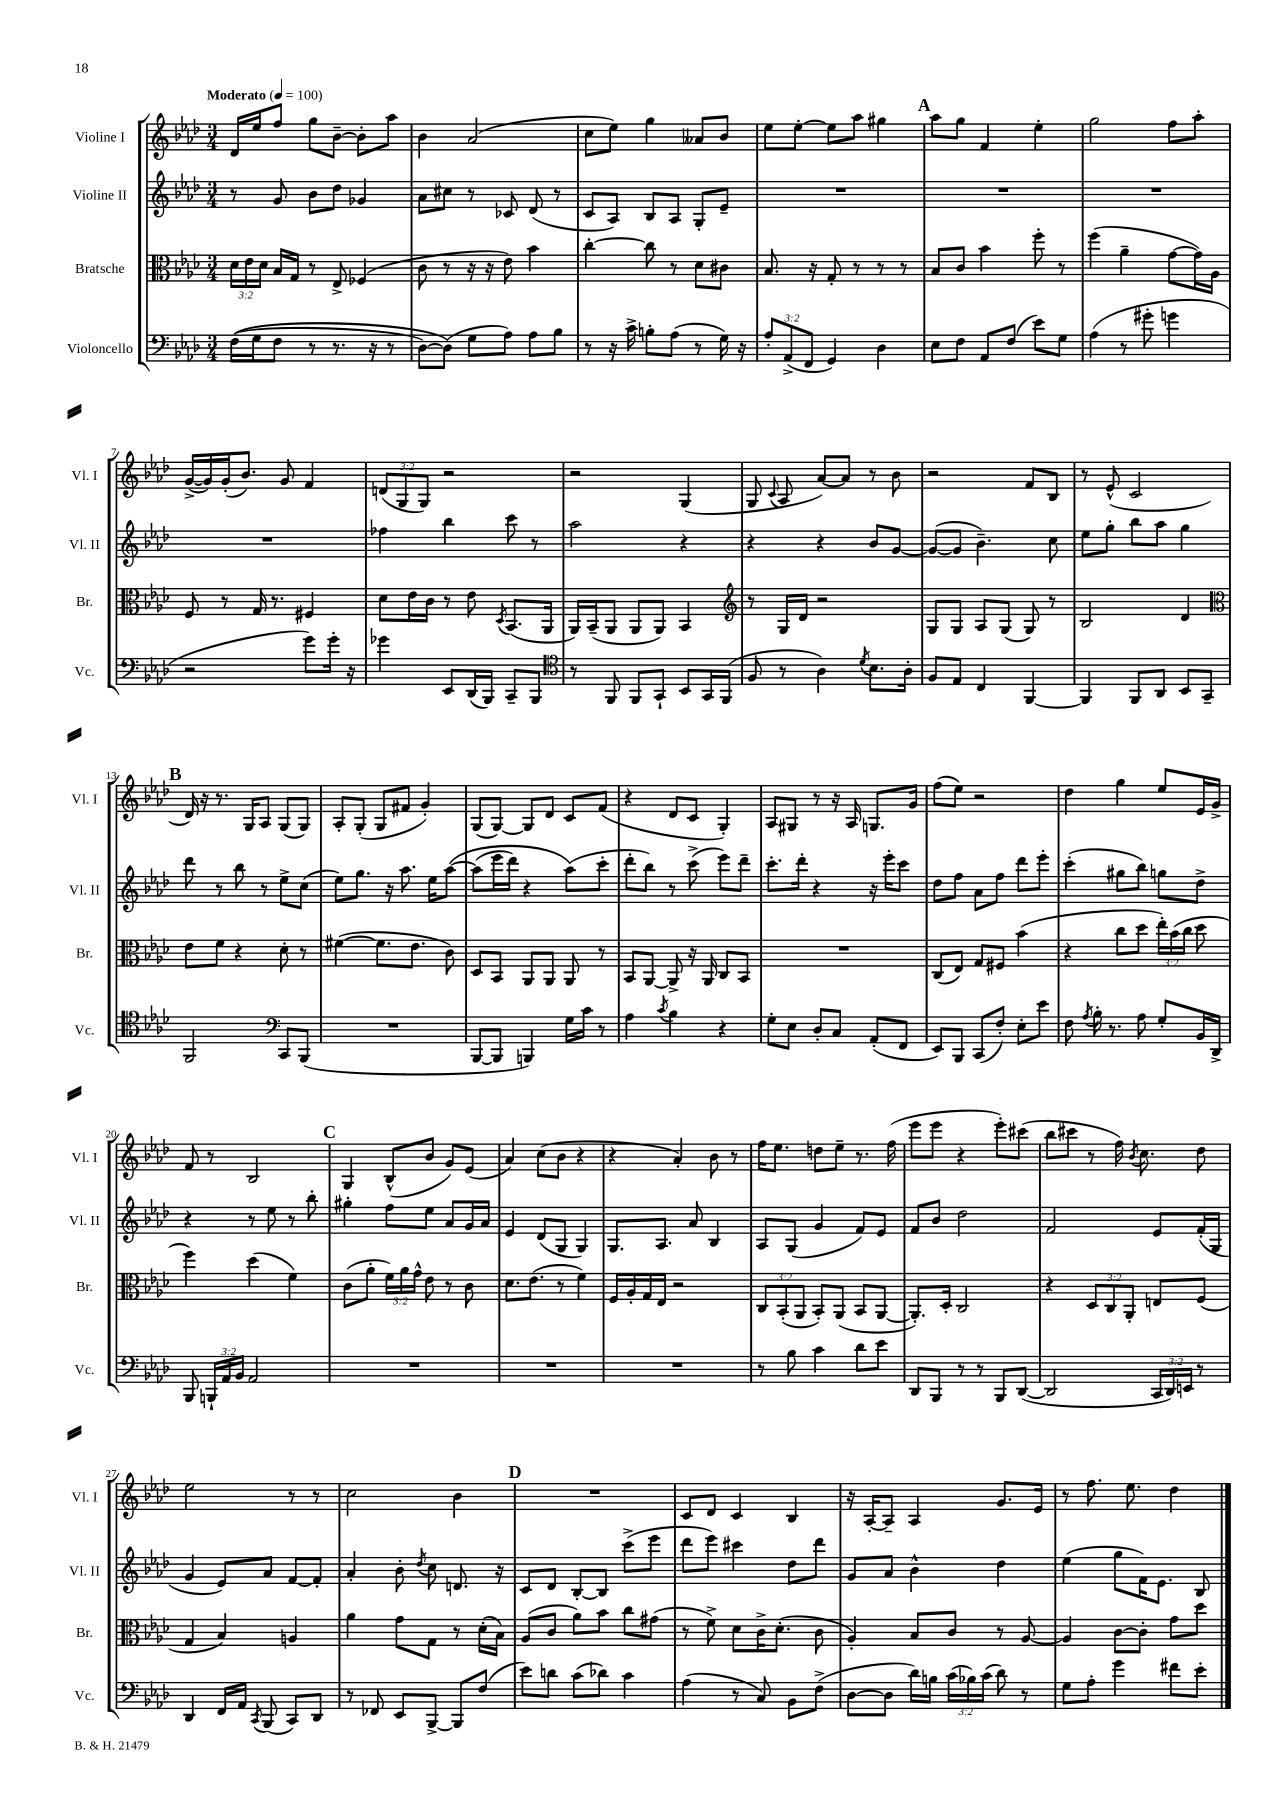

**kern	**kern	**kern	**kern
*staff4	*staff3	*staff2	*staff1
*clefF4	*clefC3	*clefG2	*clefG2
*k[b-e-a-d-]	*k[b-e-a-d-]	*k[b-e-a-d-]	*k[b-e-a-d-]
*M3/4	*M3/4	*M3/4	*M3/4
*MM100	*MM100	*MM100	*MM100
&((16F\LL	24d-\LL	8r	16d-/LL
.	24e-\	.	.
16G\J	.	.	16ee-/J
.	24d-\JJ	.	.
8F\J	16B-/LL	8g/	8ff/J
.	16G/JJ	.	.
8r	8r	8b-\L	8gg\L
8.r	8E-^/	8dd-\J	[8b-~\J
.	(4F-/	4g-/	8b-'\]L
16r	.	.	.
8r	.	.	8aa-\J
=	=	=	=
[8D-\L)	8c\	8a-\L	4b-\
(8D-\]J&)	8r	8cc#\J	.
8G\L	16r	8r	(2a-/
.	16r	.	.
8A-\J)	8e-\)	8c-/	.
8A-\L	4b-\	(8d-/	.
8B-\J	.	8r	.
=	=	=	=
8r	[4cc'\	8c/L	8cc\L
16r	.	8A-/J)	8ee-\J)
16c^\	.	.	.
8B'\L	8cc\]	8B-/L	4gg\
(8A-\J	8r	8A-/J	.
8r	8d-\L	8G'/L	8a--/L
16G\)	8c#\J	8e-~/J	8b-/J
16r	.	.	.
=	=	=	=
12A-'/L	8.B-/	2.r	8ee-\L
(12AA-^/	.	.	.
.	.	.	[8ee-'\J
12FF/J	.	.	.
.	16r	.	.
4GG/)	8G'/	.	8ee-\]L
.	8r	.	8aa-\J
4D-\	8r	.	4gg#\
.	8r	.	.
=	=	=	=
8E-\L	8B-/L	2.r	8aa-\L
8F\J	8c/J	.	8gg\J
8AA-/L	4b-\	.	4f/
(8F/J	.	.	.
8e-\L)	8ff'\	.	4ee-'\
8G\J	8r	.	.
=	=	=	=
(4A-\	(4ff\	2.r	2gg\
8r	4a-~\	.	.
8g#'\	.	.	.
4g\	[8g\L	.	8ff\L
.	16g\]L)	.	8aa-'\J
.	16A-\JJ	.	.
=	=	=	=
2r	8F/	2.r	([16g^/LL
.	.	.	16g/])
.	8r	.	(16g'/J
.	.	.	8.b-/J)
.	16G/	.	.
.	8.r	.	.
.	.	.	8g/
8g\L)	4F#/	.	4f/
16g'\Jk	.	.	.
16r	.	.	.
=	=	=	=
4g-\	8d-\L	4ff-\	(12d/L
.	.	.	12G/
.	16e-\L	.	.
.	.	.	12G/J)
.	16c\JJ	.	.
8EE-/L	8r	4bb-\	2r
(16DD-/L	8e-\	.	.
16BBB-/JJ)	.	.	.
.	8qD-/	.	.
8CC~/L	(8.BB-/L	8ccc\	.
8BBB-/J	.	8r	.
.	16AA-/Jk	.	.
=	=	=	=
*clefC4	*	*	*
8r	16AA-/LL)	2aa-\	2r
.	(16BB-~/J	.	.
8FF/	8AA-/J	.	.
8FF/L	8AA-/L	.	.
8GG`/J	8AA-/J)	.	.
8BB-/L	4BB-/	4r	(4G/
16GG/L	.	.	.
(16FF/JJ	.	.	.
=	=	=	=
*	*clefG2	*	*
8F/	8r	4r	8G/
.	.	.	8qqc/
8r	16G/LL	.	8A-/
.	16d-/JJ	.	.
4A-\)	2r	4r	[8a-/L)
.	.	.	8a-/]J
8qd-/	.	.	.
8.B-\L	.	8b-/L	8r
.	.	[8g/J	8b-\
16A-'\Jk	.	.	.
=	=	=	=
8F/L	8G/L	(8g/_L	2r
8E-/J	8G/J	8g/]J	.
4C/	8A-/L	4.b-~\)	.
.	(8G/J	.	.
[4FF/	8G/)	.	8f/L
.	8r	8cc\	8B-/J
=	=	=	=
4FF/]	2B-/	8ee-\L	8r
.	.	8gg'\J	(8e-^^/
8FF/L	.	8bb-\L	2c/
8AA-/J	.	8aa-\J	.
8BB-/L	4d-/	4gg\	.
8GG~/J	.	.	.
=	=	=	=
*	*clefC3	*	*
2FF/	8e-\L	8ddd-\	16d-/)
.	.	.	16r
.	8f\J	8r	8.r
.	4r	8bb-\	.
.	.	.	16G/LK
.	.	8r	8A-/J
*clefF4	*	*	*
8CC/L	8d-'\	8ee-^\L	(8G/L
(8BBB-/J	8r	(8cc\J	8G/J)
=	=	=	=
2.r	([4f#\	8ee-\L)	8A-'/L
.	.	8.gg\J	(8G'/J
.	8.f#\]L	.	8G/L
.	.	16r	.
.	.	8.aa-\	8f#/J
.	8.e-\J	.	.
.	.	.	4g'/)
.	.	16ee-\LK	.
.	8c\)	&([8aa-\J	.
=	=	=	=
[8BBB-/L	8D-/L	(8aa-\]L	(8G/L
8BBB-/]J	8BB-/J	16eee-\L	[8G/J)
.	.	16ddd-\JJ)	.
4BBB/)	8AA-/L	4r	8G/]L
.	8AA-/J	.	8d-/J
16G\LL	8AA-/	(8aa-\L&)	8c/L
16c\JJ	.	.	.
8r	8r	8ccc'\J	(8f/J
=	=	=	=
4A-\	8BB-/L	8ddd-'\L	4r
.	[8AA-/J	8bb-\J)	.
8qc/	.	.	.
4B-\	8AA-^/]	8r	8d-/L
.	16r	(8ccc^\	8c/J
.	16AA-/	.	.
4r	8C/L	8eee-\L)	4G'/)
.	8BB-/J	8ddd-~\J	.
=	=	=	=
8G'\L	2.r	8.ccc'\L	8A-/L
8E-\J	.	.	8G#/J
.	.	16ddd-'\Jk	.
8D-'/L	.	4r	8r
8C/J	.	.	16r
.	.	.	16A-/
(8AA-'/L	.	16r	8.G/L
.	.	16eee-'\LK	.
8FF/J	.	8ccc\J	.
.	.	.	16g/Jk
=	=	=	=
8EE-/L)	(8C/L	8dd-\L	(8ff\L
8BBB-/J	8E-/J)	8ff\J	8ee-\J)
(8CC/L	8G/L	8a-\L	2r
8F'/J)	8F#/J	8ff\J	.
8E-'\L	(4b-\	8ddd-\L	.
8e-\J	.	8eee-'\J	.
=	=	=	=
8F\	4r	(4ccc'\	4dd-\
8qA-/	.	.	.
16B-'\	.	.	.
8.r	.	.	.
.	8cc\L	8gg#\L	4gg\
8A-\	8dd-\J	8bb-\J)	.
8G'/L	24ee-'\LL)	8gg\L	8ee-/L
.	(24b-\	.	.
.	24cc\JJ	.	.
16BB-/L	8dd-\	8dd-^\J	16e-/L
16DD-^/JJ	.	.	16g^/JJ
=	=	=	=
8BBB-/	4ff\)	4r	8f/
24BBB`/LL	.	.	8r
24AA-/	.	.	.
24BB-/JJ	.	.	.
2AA-/	(4dd-\	8r	2B-/
.	.	8ee-\	.
.	4f\)	8r	.
.	.	8bb-'\	.
=	=	=	=
2.r	(8c\L	4gg#'\	4G/
.	8a-'\J	.	.
.	24f\LL)	8ff\L	(8B-^^/L
.	24a-\	.	.
.	24g^^\JJ	.	.
.	8e-\	8ee-\J	8b-/J
.	8r	8a-/L	8g/L)
.	8c\	16g/L	(8e-/J
.	.	16a-/JJ	.
=	=	=	=
2.r	8.d-\L	4e-/	4a-/)
.	(8.e-\J	.	.
.	.	(8d-/L	(8cc\L
.	8r	8G/J	8b-\J
.	4f\)	4G/)	4r
=	=	=	=
2.r	16F/LL	8.G/L	4r
.	16A-'/	.	.
.	16G/	.	.
.	16E-/JJ	8.A-/J	.
.	2r	.	4a-'/)
.	.	8a-/	.
.	.	4B-/	8b-\
.	.	.	8r
=	=	=	=
8r	12C/L	8A-/L	16ff\LK
.	.	.	8.ee-\J
.	(12BB-'/	.	.
8B-\	.	(8G/J	.
.	12AA-/J	.	.
4c\	8BB-'/L)	4g/	8dd\L
.	(8AA-/J	.	8ee-~\J
8d-\L	8BB-/L	8f/L)	8.r
8e-\J	[8AA-/J	8e-/J	.
.	.	.	(16ff\
=	=	=	=
8DD-/L	8.AA-'/]L)	8f/L	8eee-\L
8BBB-/J	.	8b-/J	8eee-\J
.	16D-'/Jk	.	.
8r	2C/	2dd-\	4r
8r	.	.	.
8BBB-/L	.	.	8eee-'\L)
([8DD-/J	.	.	(8ccc#\J
=	=	=	=
2DD-/]	4r	2f/	8bb-\L
.	.	.	8ccc#\J
.	12D-/L	.	8r
.	12C/	.	.
.	.	.	16ff\)
.	12AA-'/J	.	.
.	.	.	8qb-/
.	.	.	8.cc\
24CC/LL	8E/L	8e-/L	.
24DD-/)	.	.	.
24EE/JJ	.	.	.
8r	(8F/J	(16f'/L	8dd-\
.	.	16G/JJ	.
=	=	=	=
4DD-/	4G/	4g/	2ee-\
16FF/LL	4B-/)	8e-/L)	.
16AA-/JJ	.	.	.
8qCC/	.	.	.
(8BBB-/	.	8a-/J	.
8CC/L)	4A/	[8f/L	8r
8DD-/J	.	8f'/]J	8r
=	=	=	=
8r	4a-\	4a-'/	2cc\
8FF-/	.	.	.
8EE-/L	8g\L	8b-'\	.
.	.	8qdd-/	.
[8BBB-^/J	8G\J	8cc\	.
8BBB-/]L	8r	8.d/	4b-\
(8F/J	(16d-'\LL	.	.
.	16B-\JJ)	16r	.
=	=	=	=
8e-\L)	(8A-/L	8c/L	2.r
8d\J	8c/J	8d-/J	.
(8c\L	8a-\L)	[8B-'/L	.
8d-\J)	8b-\J	8B-/]J	.
4c\	8cc\L	(8ccc^\L	.
.	(8g#\J	8eee-\J	.
=	=	=	=
(4A-\	8r	8ddd-\L	8c/L
.	8f^\)	8eee-\J)	8d-/J
8r	8d-\L	4ccc#\	4c/
8C/)	16c^\K	.	.
.	(8.d-'\J	.	.
8BB-\L	.	8dd-\L	4B-/
(8F^\J	8c\	8ddd-\J	.
=	=	=	=
[8D-\L	4A-'/)	8g/L	16r
.	.	.	[16A-'/LK
8D-\]J	.	8a-/J	8A-~/]J
16d-\LL)	8B-/L	4b-^^\	4A-/
16B\JJ	.	.	.
(24c\LL	8c/J	.	.
24B-\)	.	.	.
(24c\JJ	.	.	.
8d-\)	8r	4dd-\	8.g/L
8r	[8A-/	.	.
.	.	.	16e-/Jk
=	=	=	=
8G\L	4A-/]	(4ee-\	8r
8A-'\J	.	.	8.ff\
4g\	[8c\L	8gg\L	.
.	.	.	8.ee-\
.	8c'\]J	16f\K)	.
.	.	8.e-\J	.
8f#\L	8g\L	.	4dd-\
8e-'\J	8dd-\J	8B-/	.
==	==	==	==
*-	*-	*-	*-
